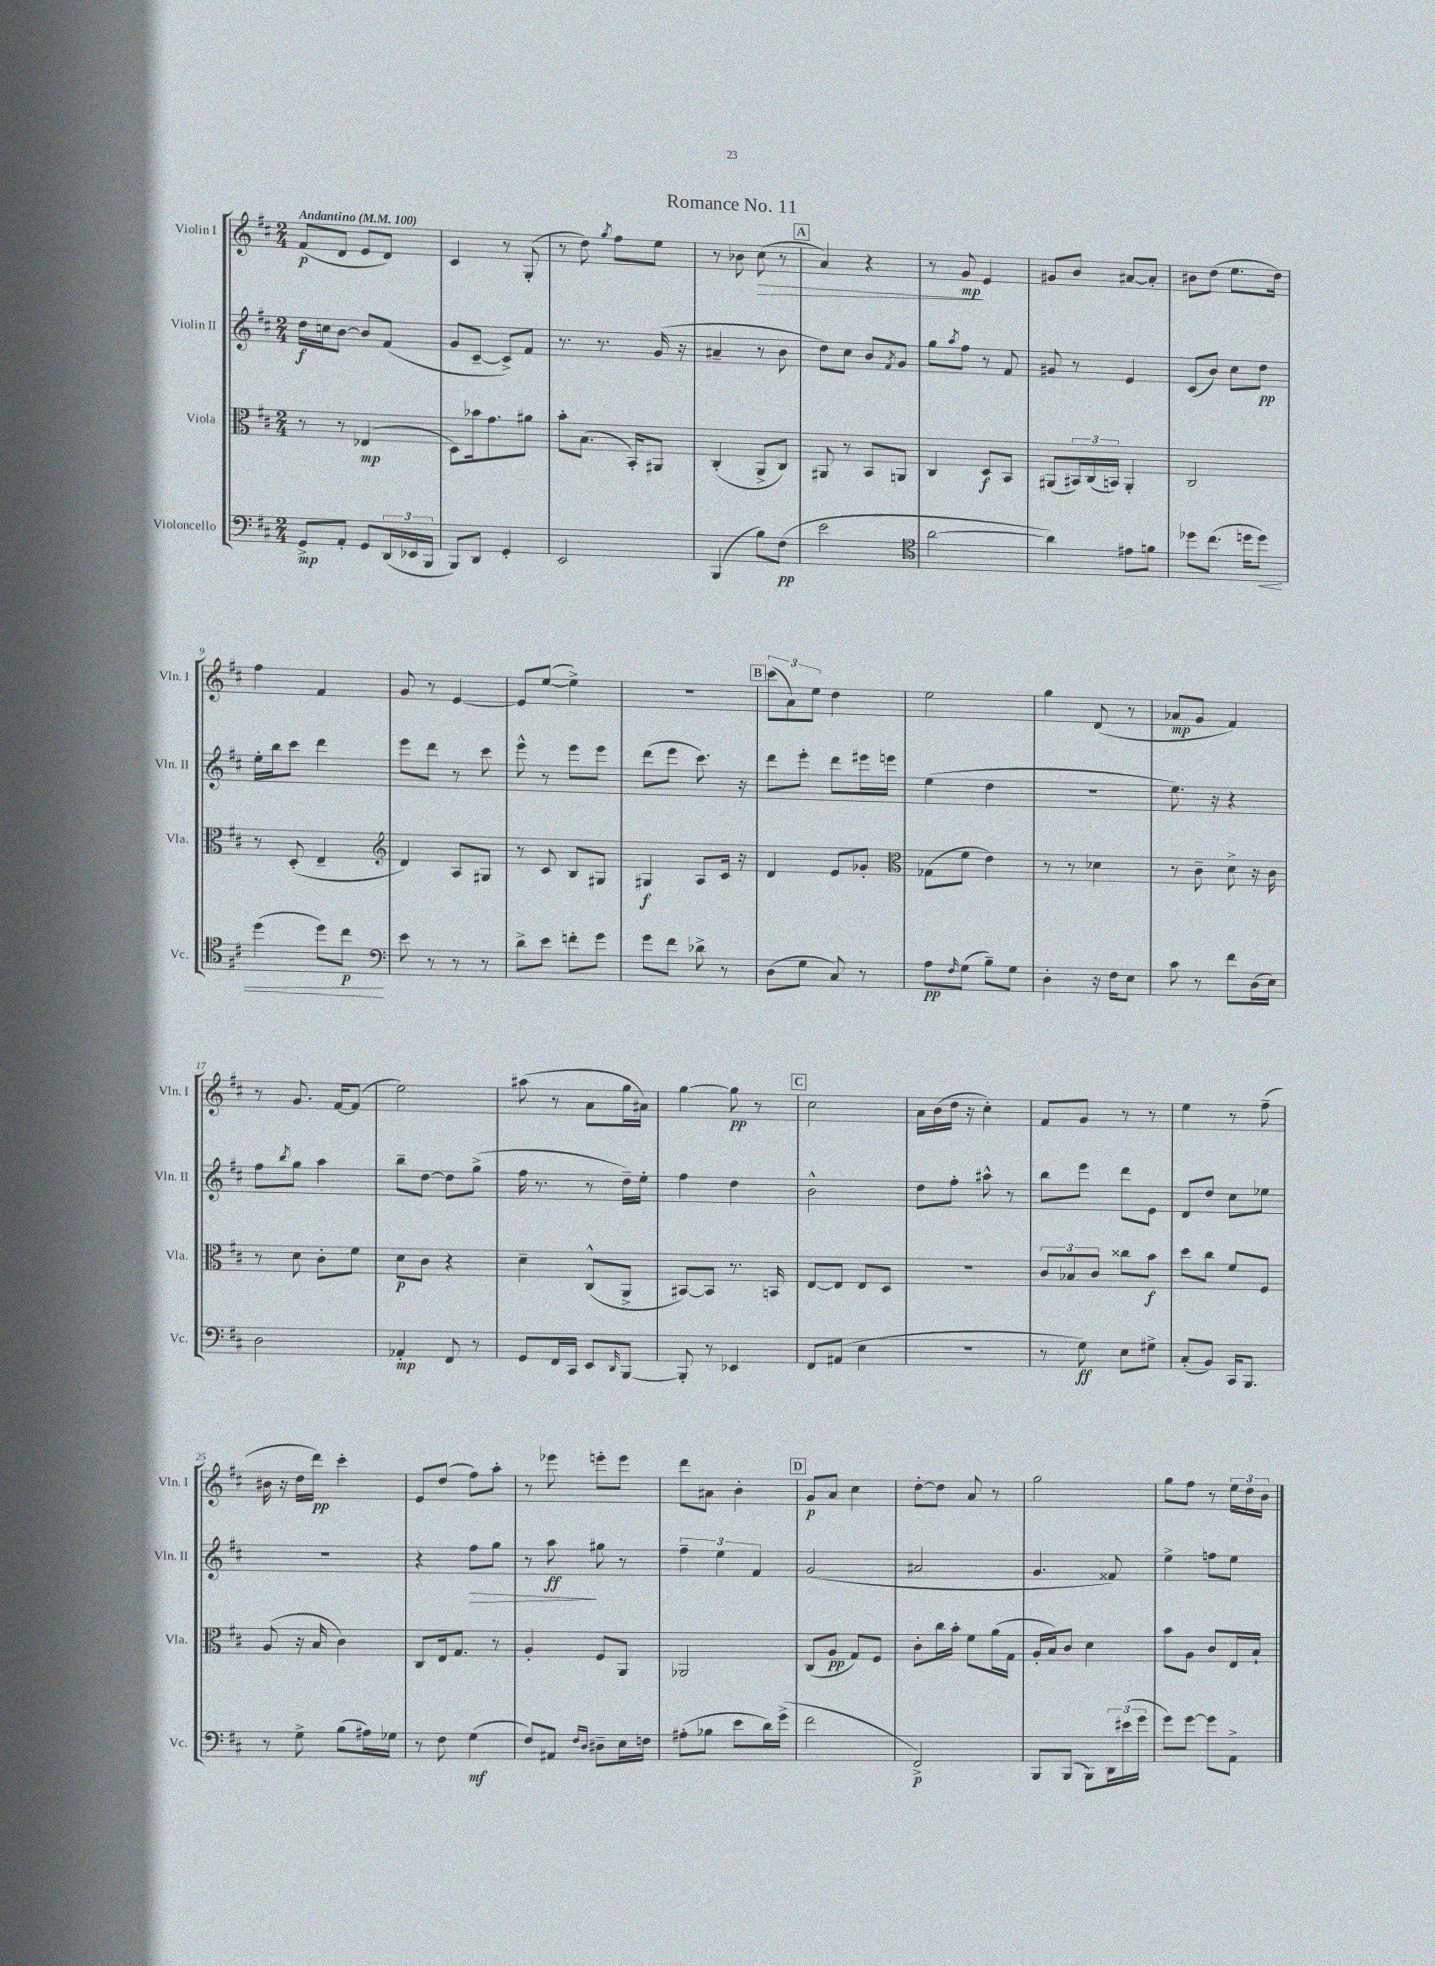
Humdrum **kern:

**kern	**kern	**kern	**kern
*staff4	*staff3	*staff2	*staff1
*clefF4	*clefC3	*clefG2	*clefG2
*k[f#c#]	*k[f#c#]	*k[f#c#]	*k[f#c#]
*M2/4	*M2/4	*M2/4	*M2/4
*MM100	*MM100	*MM100	*MM100
8GG^	8r	16dd	(8f#
.	.	16cc	.
8AA'	8r	[8b	8d
8GG	(4E-	8b]	8e
(24DD	.	(8f#	8d)
24EE-	.	.	.
24BBB	.	.	.
=	=	=	=
8BBB)	8D)	8g	4c#
8DD	16b-	[8c#~	.
.	8.g	.	.
4GG'	.	8c#^])	8r
.	8a#	8f#	(8G'
=	=	=	=
2EE	8b'	8.r	8r
.	(8.B	.	8dd)
.	.	8.r	.
.	.	.	8qgg
.	.	.	8ff#
.	16BB')	.	.
.	8AA#	(16g	8ee
.	.	16r	.
=	=	=	=
(4BBB	(4C#'	4a#~	8r
.	.	.	8b-
8B)	8AA^	8r	(8cc#
(8F#	8C#)	8b	8r
=	=	=	=
2e	8AA#	8dd)	4a)
.	8r	8cc#	.
.	8BB	8b	4r
.	.	8qf#	.
.	8AA	8g	.
=	=	=	=
*clefC4	*	*	*
[2a	4C#	8gg	8r
.	.	8qaa	.
.	.	8ff#	8g
.	8D	8r	4e
.	8BB	8f#	.
=	=	=	=
4a])	(8AA#	8g#	8g#
.	24BB#)	8r	8b
.	(24C#	.	.
.	24BB)	.	.
8e#	4AA#'	4e	[8a#
8f	.	.	8a#']
=	=	=	=
8dd-	2C#	(8c#	8b#
(8.cc#	.	8b)	(8dd
.	.	8cc#	8.ee
16dd	.	.	.
8dd)	.	8dd	.
.	.	.	16dd)
=	=	=	=
(4dd	8r	16ee'	4ff#
.	.	16bb	.
.	(8D'	8ccc#	.
8dd)	4E~	4ddd	4f#
8cc#	.	.	.
=	=	=	=
*clefF4	*clefG2	*	*
8e	4d)	8eee	8g
8r	.	8ddd	8r
8r	8A	8r	[4e
8r	8G#	8ccc#	.
=	=	=	=
8d^	8r	8eee^^	8e]
8e	8c#	8r	([8ee
8f'	8B	8eee	4ee^])
8g	8G#	8eee	.
=	=	=	=
8g	4G#	(8ddd	2r
8f#	.	8eee	.
8d-^	8A	8.ccc#)	.
8r	16c#	.	.
.	16r	16r	.
=	=	=	=
(8D	4d	8ddd	(12ccc#
.	.	.	12a)
8G	.	8eee'	.
.	.	.	12ee
8C#)	8e	8ddd	4dd
8r	8g-'	16eee#	.
.	.	16eee	.
=	=	=	=
*	*clefC3	*	*
8A	(8G-	(4ee	2ee
16qqF#	.	.	.
(8G	8f#	.	.
8B~)	4e)	4dd	.
8G	.	.	.
=	=	=	=
4D'	8r	2r	4gg
.	8r	.	.
16r	4d-	.	(8d
16F#	.	.	.
8E	.	.	8r
=	=	=	=
8c#	8r	8.ee)	8a-
8r	8c#~	.	8g
.	.	16r	.
8f#	8d^	4r	4f#)
(16D	16r	.	.
16E)	16c#	.	.
=	=	=	=
2D	8r	8ff#	8r
.	.	8qbb	.
.	8d	8gg	8.g
.	8c#'	4aa	.
.	.	.	[16f#
.	8f#	.	(8f#]
=	=	=	=
4AA-'	8d	8bb~	2ee)
.	8c#	[8dd	.
8FF#	4r	8dd]	.
8r	.	(8gg^	.
=	=	=	=
8GG	4d~	16ff#	(8aa#
.	.	8.r	.
16FF#	.	.	8r
16CC#	.	.	.
8EE	(8C#^^	8r	8a
16qqDD	.	.	.
[8BBB	8AA^	16dd~)	16gg
.	.	16ee'	16a#)
=	=	=	=
8BBB']	[8BB#)	4ff#	[4gg
8r	8BB#]	.	.
4EE-	8.r	4dd	8gg]
.	.	.	8r
.	16BB	.	.
=	=	=	=
8FF#	[8E	2b^^	2cc#
(8AA#	8E]	.	.
4E	8E	.	.
.	8D	.	.
=	=	=	=
2r	2r	8dd	16a
.	.	.	(16b
.	.	8ff#'	16dd
.	.	.	16r
.	.	8aa#^^	4cc#')
.	.	8r	.
=	=	=	=
8r	12c#	8bb	8f#
.	12B-	.	.
8G)	.	8eee	8g
.	12c#	.	.
8E	8cc##	8ddd	8r
8G#^	8b	8e	8r
=	=	=	=
(8C#'	8dd	8d	4ee
8BB)	8cc#	8dd	.
16CC#	8f#	8cc#	8r
8.BBB	.	.	.
.	8F#	8ee-	(8ff#~
=	=	=	=
8r	(8A	2r	16b#
.	.	.	16r
8G^	16r	.	16dd
.	16B	.	16ddd)
(8B	4c#)	.	4ccc#'
16A#)	.	.	.
16G-	.	.	.
=	=	=	=
8r	8C#	4r	8e
8F#	16E	.	(8dd
.	8.G	.	.
(4G	.	8ff#	8ff#)
.	8r	8gg	8aa'
=	=	=	=
8F#)	4A'	8r	8r
8AA#	.	8aa	8eee-
16qqF#	.	.	.
16qqD	.	.	.
8D#~	8F#	8gg#	8eee'
16E	8AA	8r	8eee
16F	.	.	.
=	=	=	=
(8A#'	2AA-	6ff#~	8ddd
8B-	.	.	8a#
.	.	6ee	.
8e	.	.	4b'
.	.	6f#	.
16d)	.	.	.
(16g^	.	.	.
=	=	=	=
2f#	(8C#	(2g	8g
.	8A	.	8a
.	8G)	.	4cc#
.	8F#	.	.
=	=	=	=
2FF#^)	8c#'	2a#	[8dd'
.	16cc#	.	8dd]
.	16b'	.	.
.	8f#	.	8a
.	(16a	.	8r
.	16G	.	.
=	=	=	=
8BBB	16A'	4.g	2gg
.	16B)	.	.
(8BBB	8c#	.	.
8BBB)	4d	.	.
24DD	.	8f##)	.
(24e#	.	.	.
24g	.	.	.
=	=	=	=
8g)	8b	4ee^	8gg
[8g	8A	.	8ff#
8g]	8c#	8ff	8r
8AA^	16E	8ee	24ee
.	.	.	24dd
.	16B`	.	.
.	.	.	24b
==	==	==	==
*-	*-	*-	*-
